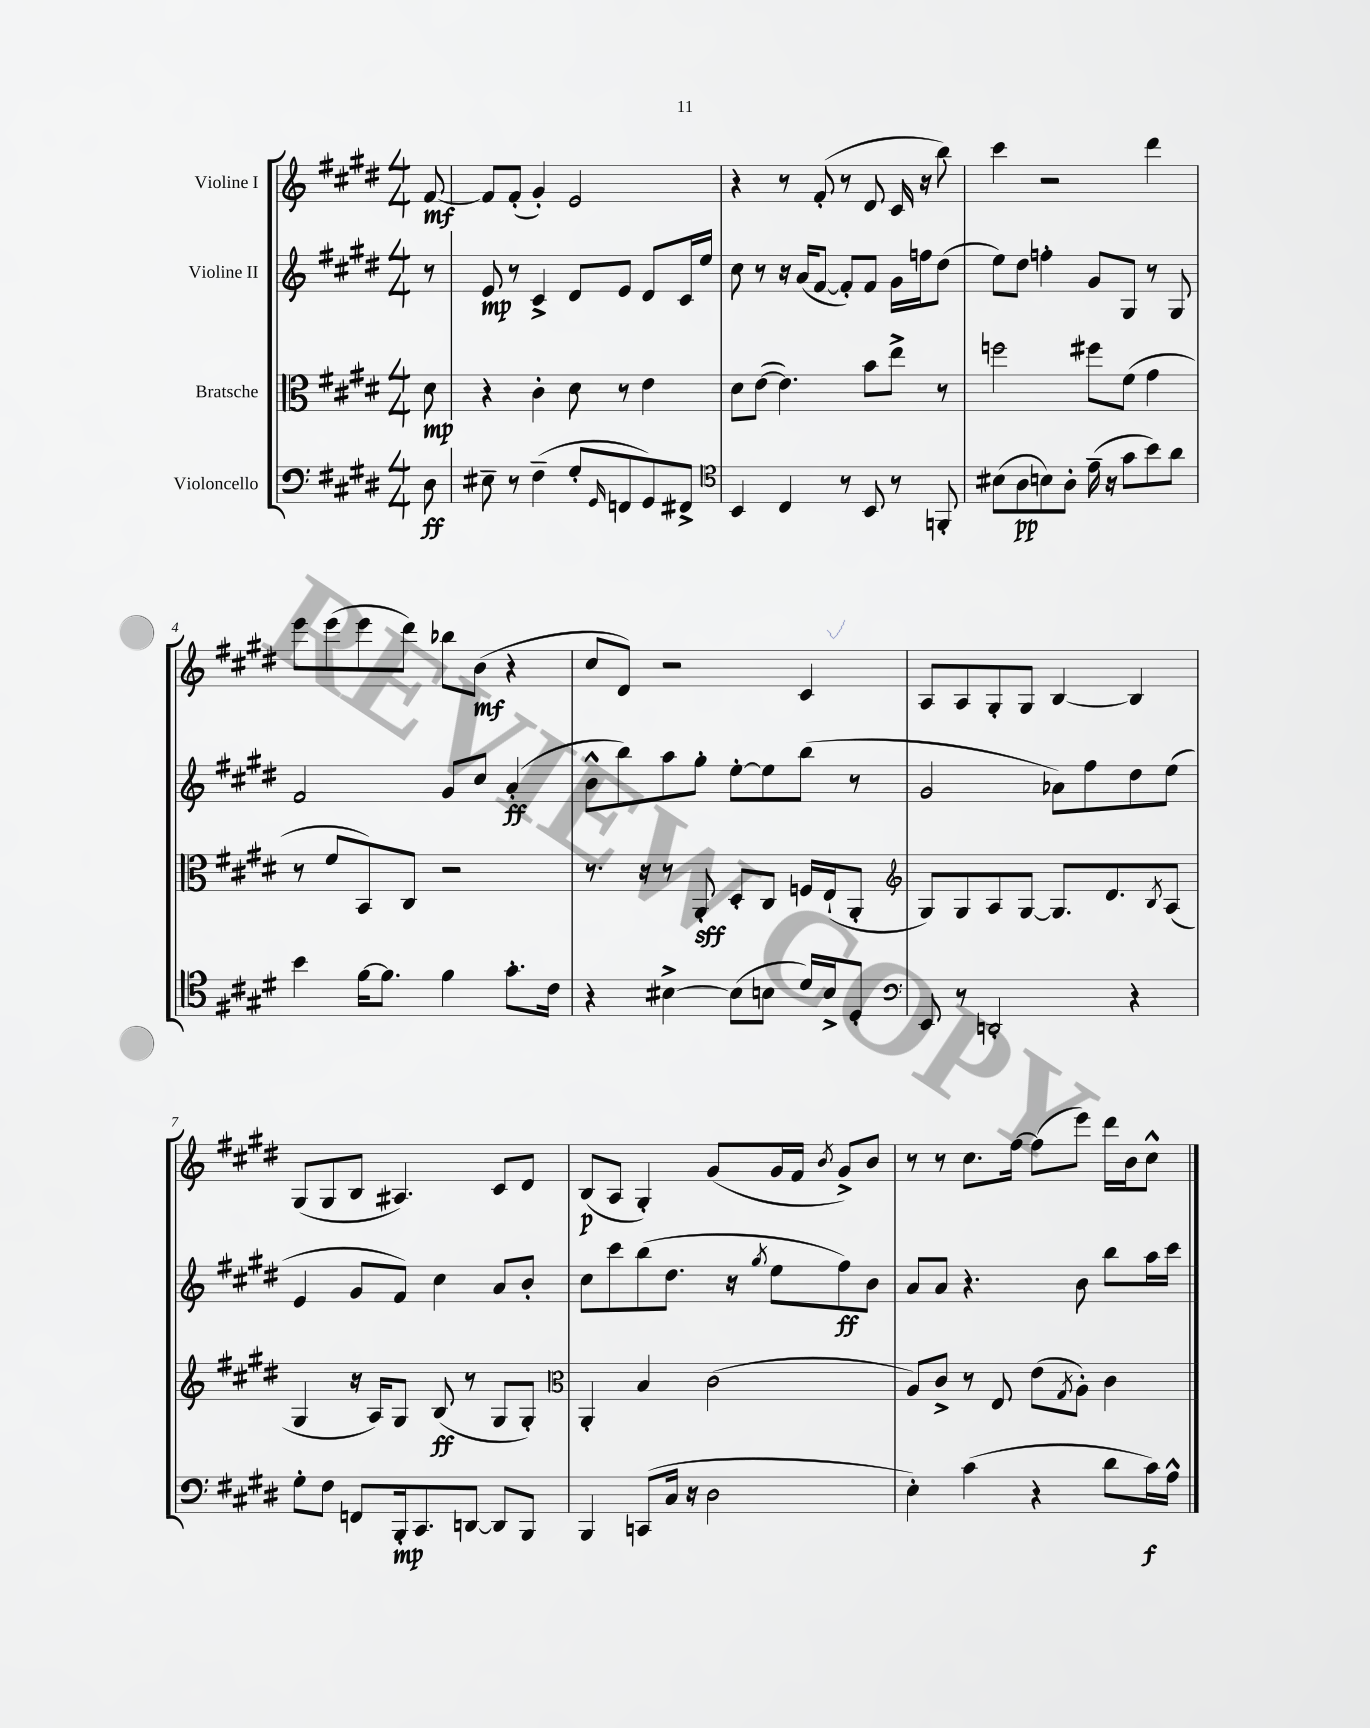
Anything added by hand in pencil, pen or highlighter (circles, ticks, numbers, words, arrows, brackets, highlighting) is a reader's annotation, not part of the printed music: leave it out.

**kern	**dynam	**kern	**dynam	**kern	**dynam	**kern	**dynam
*part4	*part4	*part3	*part3	*part2	*part2	*part1	*part1
*staff4	*staff4	*staff3	*staff3	*staff2	*staff2	*staff1	*staff1
*I"Violoncello	*	*I"Bratsche	*	*I"Violine II	*	*I"Violine I	*
*clefF4	*	*clefC3	*	*clefG2	*	*clefG2	*
*k[f#c#g#d#]	*	*k[f#c#g#d#]	*	*k[f#c#g#d#]	*	*k[f#c#g#d#]	*
*M4/4	*	*M4/4	*	*M4/4	*	*M4/4	*
=	=	=	=	=	=	=	=
8D#\	ff	8d#\	mp	8r	.	[8f#/	mf
=1	=1	=1	=1	=1	=1	=1	=1
8E#X~\	.	4r	.	8e/	mp	8f#/L]	.
8r	.	.	.	8r	.	(8f#'/J	.
(4F#~\	.	4c#'\	.	4c#^/	.	4g#'/)	.
8G#'/L	.	8d#\	.	8d#/L	.	2e/	.
16qqGG#/	.	.	.	.	.	.	.
8FFn/	.	8r	.	8e/J	.	.	.
8GG#/)	.	4e\	.	8d#/L	.	.	.
8FF#X^/J	.	.	.	16c#/L	.	.	.
.	.	.	.	16ee/JJ	.	.	.
=2	=2	=2	=2	=2	=2	=2	=2
*clefC4	*	*	*	*	*	*	*
4BB/	.	8d#\L	.	8cc#\	.	4r	.
.	.	([8e\J	.	8r	.	.	.
4C#/	.	4.e\])	.	16r	.	8r	.
.	.	.	.	(16a/KL	.	.	.
.	.	.	.	[8f#/J	.	(8f#'/	.
8r	.	.	.	8f#'/L])	.	8r	.
8BB/	.	8b\L	.	8f#/J	.	8d#/	.
8r	.	8ee^\J	.	16g#\LL	.	16c#/	.
.	.	.	.	16ffn\J	.	16r	.
8FFn'/	.	8r	.	(8dd#\J	.	8bb\)	.
=3	=3	=3	=3	=3	=3	=3	=3
(8B#X\L	.	2ffn\	.	8ee\L)	.	4ccc#\	.
8A\	pp	.	.	8dd#\J	.	.	.
8Bn\)	.	.	.	4ffn'\	.	2r	.
8A'\J	.	.	.	.	.	.	.
(16e~\	.	8ff#X\L	.	8g#/L	.	.	.
16r	.	.	.	.	.	.	.
8g#\L	.	(8f#\J	.	8G#/J	.	.	.
8b\)	.	4g#\	.	8r	.	4ddd#\	.
8a\J	.	.	.	8G#/	.	.	.
!!LO:LB:g=z
=4	=4	=4	=4	=4	=4	=4	=4
4b\	.	8r	.	2f#/	.	8eee\L	.
.	.	8f#/L	.	.	.	(8eee\	.
[16f#\KL	.	8BB/)	.	.	.	8eee\	.
8.f#\J]	.	.	.	.	.	.	.
.	.	8C#/J	.	.	.	8ddd#\J)	.
4f#\	.	2r	.	8g#/L	.	8bb-X\L	.
.	.	.	.	8cc#/J	.	(8b\J	mf
8.g#'\L	.	.	.	(4a'/	ff	4r	.
16c#\Jk	.	.	.	.	.	.	.
=5	=5	=5	=5	=5	=5	=5	=5
4r	.	8.r	.	8b^^\L	.	8cc#/L	.
.	.	.	.	8bb\)	.	8d#/J)	.
.	.	16r	.	.	.	.	.
[4B#X^\	.	8r	.	8aa\	.	2r	.
.	.	8AA'/	sff	8gg#'\J	.	.	.
(8B#\L]	.	8D#'/L	.	[8ee'\L	.	.	.
8Bn\J	.	8C#/J	.	8ee\]	.	.	.
16d#/LL)	.	16Fn/LL	.	(8bb\J	.	4c#/	.
16B^/J	.	(16E`/J	.	.	.	.	.
8D#'/J	.	8AA'/J	.	8r	.	.	.
=6	=6	=6	=6	=6	=6	=6	=6
*clefF4	*	*clefG2	*	*	*	*	*
8EE/	.	8G#/L)	.	2g#/	.	8A/L	.
8r	.	8G#/	.	.	.	8A/	.
2DDn'/	.	8A/	.	.	.	8G#'/	.
.	.	[8G#/J	.	.	.	8G#/J	.
.	.	8.G#/L]	.	8a-X\L)	.	[4B/	.
.	.	.	.	8ff#\	.	.	.
.	.	8.d#/	.	.	.	.	.
4r	.	.	.	8dd#\	.	4B/]	.
.	.	8qB/	.	.	.	.	.
.	.	(8A/J	.	(8ee\J	.	.	.
!!LO:LB:g=z
=7	=7	=7	=7	=7	=7	=7	=7
8G#'\L	.	4G#/	.	4e/	.	(8G#/L	.
8F#\J	.	.	.	.	.	8G#/	.
8FFn/L	.	16r	.	8g#/L	.	8B/J	.
.	.	16A/KL)	.	.	.	.	.
16BBB'/k	mp	8G#/J	.	8f#/J)	.	4.A#X/)	.
8.CC#/	.	.	.	.	.	.	.
.	.	(8B/	ff	4cc#\	.	.	.
[8DDn/J	.	8r	.	.	.	.	.
8DD/L]	.	8G#/L	.	8a/L	.	8c#/L	.
8BBB/J	.	8G#'/J)	.	8b'/J	.	8d#/J	.
=8	=8	=8	=8	=8	=8	=8	=8
*	*	*clefC3	*	*	*	*	*
4BBB/	.	4AA'/	.	8cc#\L	.	(8B/L	p
.	.	.	.	8ccc#\	.	8A/J	.
(8CCn/L	.	4B/	.	(8bb\	.	4G#'/)	.
16C#/Jk	.	.	.	8.dd#\J	.	.	.
16r	.	.	.	.	.	.	.
2D#\	.	(2c#\	.	.	.	(8g#/L	.
.	.	.	.	16r	.	.	.
.	.	.	.	8qgg#/	.	.	.
.	.	.	.	8ee\L	.	16g#/L	.
.	.	.	.	.	.	16f#/JJ	.
.	.	.	.	.	.	8qb/	.
.	.	.	.	8ff#\)	ff	8g#^/L)	.
.	.	.	.	8b\J	.	8b/J	.
=9	=9	=9	=9	=9	=9	=9	=9
4E'\)	.	8A/L)	.	8a/L	.	8r	.
.	.	8c#^/J	.	8a/J	.	8r	.
(4c#\	.	8r	.	4.r	.	8.cc#\L	.
.	.	8E/	.	.	.	.	.
.	.	.	.	.	.	[16ff#\Jk	.
4r	.	(8e\L	.	.	.	(8ff#\L]	.
.	.	8qG#/	.	.	.	.	.
.	.	8A'\J)	.	8b\	.	8eee\J)	.
8d#\L	.	4c#\	.	8bb\L	.	16ddd#\LL	.
.	.	.	.	.	.	16b\J	.
16c#\L)	f	.	.	16aa\L	.	8cc#^^\J	.
16A^^\JJ	.	.	.	16ccc#\JJ	.	.	.
==	==	==	==	==	==	==	==
*-	*-	*-	*-	*-	*-	*-	*-
